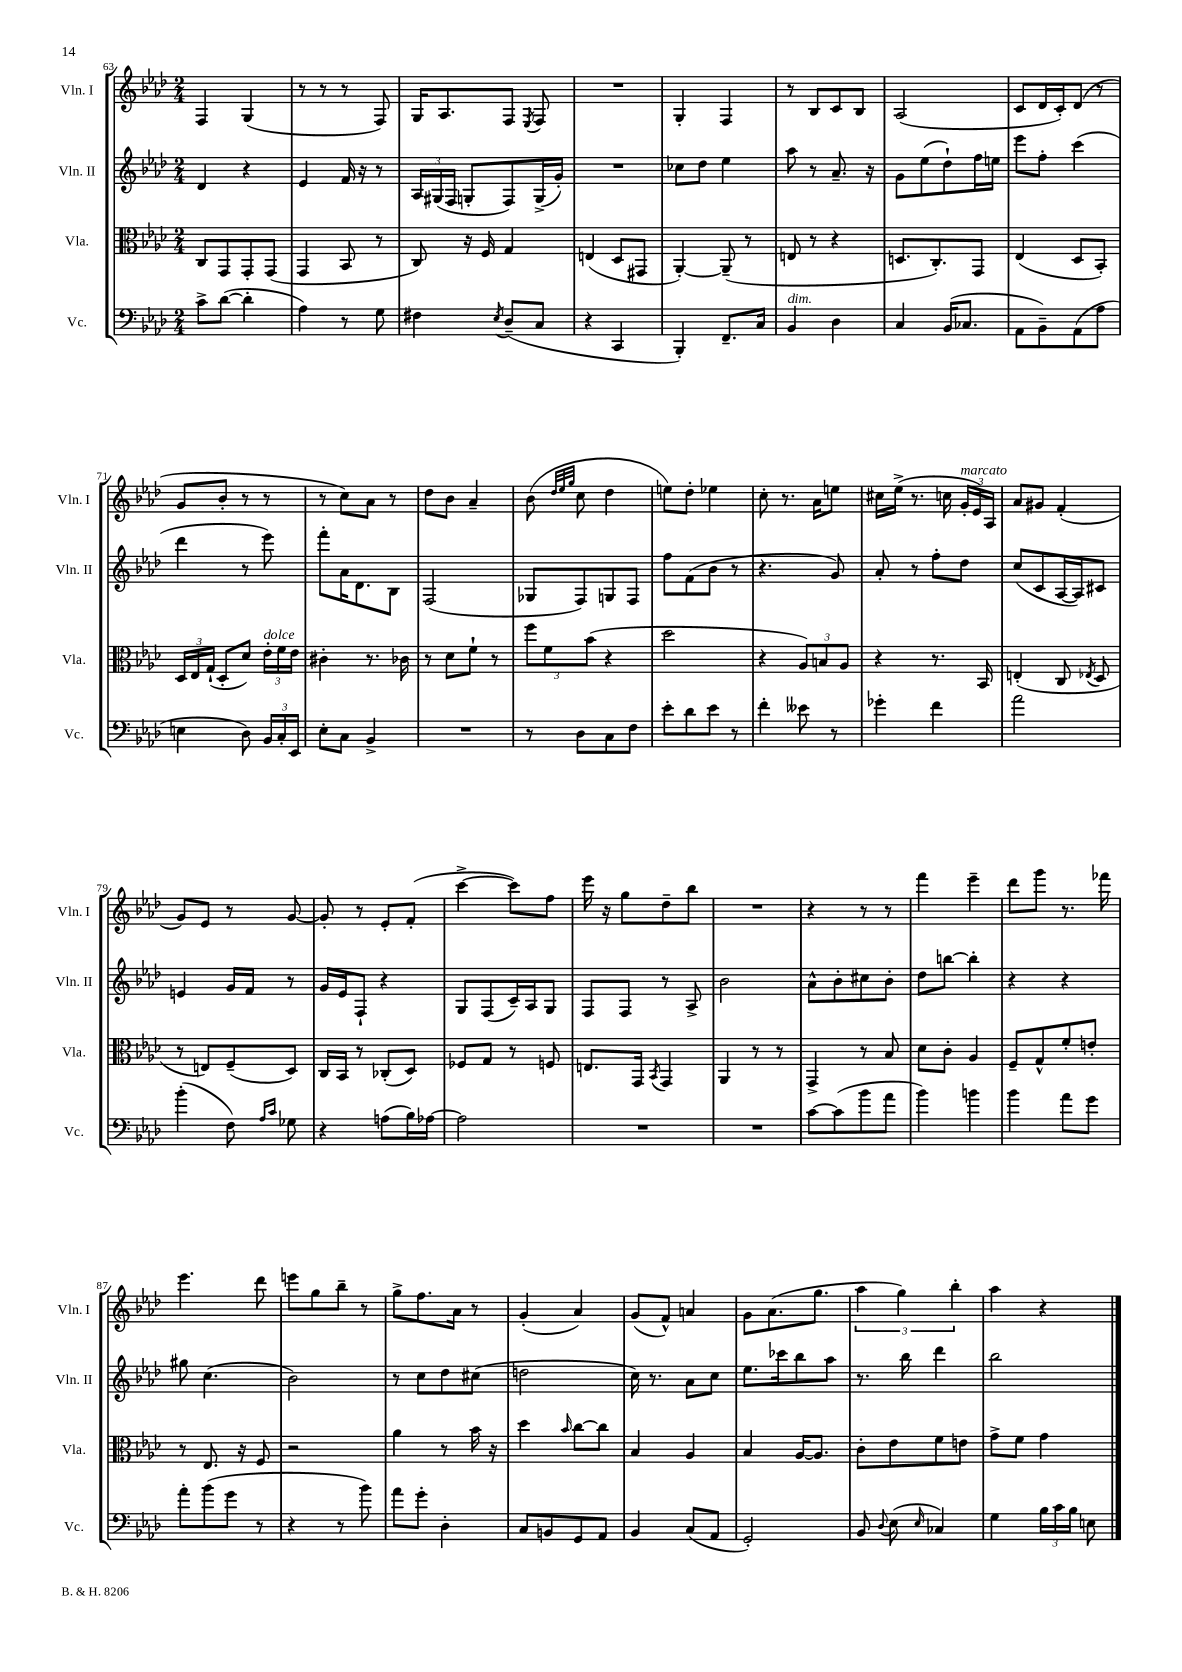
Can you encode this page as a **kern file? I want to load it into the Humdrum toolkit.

**kern	**kern	**kern	**kern
*staff4	*staff3	*staff2	*staff1
*clefF4	*clefC3	*clefG2	*clefG2
*k[b-e-a-d-]	*k[b-e-a-d-]	*k[b-e-a-d-]	*k[b-e-a-d-]
*M2/4	*M2/4	*M2/4	*M2/4
8c^	8C	4d-	4F
([8d-	8GG	.	.
4d-']	8GG'	4r	(4G
.	(8GG	.	.
=	=	=	=
4A-)	4GG	4e-	8r
.	.	.	8r
8r	8BB-	16f	8r
.	.	16r	.
8G	8r	8r	8F)
=	=	=	=
4F#	8C)	24A-	16G
.	.	(24G#	.
.	.	.	8.A-
.	.	24F	.
.	16r	8G'	.
.	16F	.	.
8qE-	.	.	.
(8D-~	4G	8F)	8F
.	.	.	8qE-
8C	.	(16G^	8F
.	.	16g')	.
=	=	=	=
4r	(4E	2r	2r
4CC	8D-	.	.
.	8GG#	.	.
=	=	=	=
4BBB-')	[4AA-')	8cc-	4G'
.	.	8dd-	.
8.FF~	(8AA-~]	4ee-	4F
.	8r	.	.
16C	.	.	.
=	=	=	=
4BB-	8E	8aa-	8r
.	8r	8r	8B-
4D-	4r	8.a-~	8c
.	.	.	8B-
.	.	16r	.
=	=	=	=
4C	8.D	8g	(2A-
.	.	(8ee-	.
.	8.C')	.	.
(16BB-	.	8dd-`)	.
8.C-	.	.	.
.	8GG	16ff	.
.	.	16ee	.
=	=	=	=
8AA-	(4E-	8eee-	8c
8BB-~)	.	8ff'	16d-
.	.	.	16c')
(8AA-	8D-	(4ccc	(8d-
8A-	8BB-')	.	8r
=	=	=	=
4E	24D-	4ddd-	8g
.	24E-	.	.
.	(24G`	.	.
.	8D-'	.	8b-'
8D-)	8d-)	8r	8r
24BB-	24e-'	8eee-)	8r
24C'	24f	.	.
24EE-	24e-	.	.
=	=	=	=
8E-'	4c#'	8fff'	8r
8C	.	16a-	8cc)
.	.	8.d-	.
4BB-^	8.r	.	8a-
.	.	8B-	8r
.	16c-	.	.
=	=	=	=
2r	8r	(2F	8dd-
.	8d-	.	8b-
.	8f`	.	4a-~
.	8r	.	.
=	=	=	=
8r	12ff	8G-	(8b-
.	12f	.	.
.	.	.	32qqdd-
.	.	.	32qqee-
.	.	.	32qqgg
8D-	.	8F)	8cc
.	(12b-	.	.
8C	4r	8G	4dd-
8F	.	8F	.
=	=	=	=
8e-'	2dd-	8ff	8ee)
8d-	.	(8f	8dd-'
8e-	.	8b-	4ee-
8r	.	8r	.
=	=	=	=
4f'	4r	4.r	8cc'
.	.	.	8.r
8e--	12A-)	.	.
.	.	.	16a-
.	12B	.	.
8r	.	8g)	8ee
.	12A-	.	.
=	=	=	=
4g-'	4r	8a-'	16cc#
.	.	.	(16ee-^
.	.	8r	8.r
4f	8.r	8ff'	.
.	.	.	16cc
.	.	8dd-	24g'
.	.	.	24e-)
.	16BB-	.	.
.	.	.	24A-
=	=	=	=
2a-	(4E'	(8cc	8a-
.	.	8c	8g#
.	8C	[16A-	(4f'
.	.	16A-])	.
.	8qE-	.	.
.	8D-	8c#	.
=	=	=	=
(4b-'	8r	4e	8g)
.	8E)	.	8e-
8F)	(8F~	16g	8r
.	.	16f	.
16qqA-	.	.	.
16qqc	.	.	.
8G-	8D-)	8r	[8g
=	=	=	=
4r	16C	16g	8g']
.	16BB-	16e-	.
.	8r	8F`	8r
(8A	(8C-'	4r	8e-'
16B-)	8D-)	.	(8f'
[16A-	.	.	.
=	=	=	=
2A-]	8F-	8G	[4ccc^
.	8G	(8F	.
.	8r	16c~)	8ccc])
.	.	16A-	.
.	8F	8G	8ff
=	=	=	=
2r	8.E	8F	16eee-
.	.	.	16r
.	.	8F	8gg
.	16GG	.	.
.	8qBB-	.	.
.	4GG	8r	8dd-~
.	.	8A-^	8bb-
=	=	=	=
2r	4AA-	2b-	2r
.	8r	.	.
.	8r	.	.
=	=	=	=
[8c	4GG^	8a-^^	4r
(8c]	.	8b-'	.
8b-	8r	8cc#	8r
8a-	8B-	8b-'	8r
=	=	=	=
4b-)	8d-	8dd-	4fff
.	8c'	[8bb	.
4b	4A-	4bb']	4eee-~
=	=	=	=
4b-	8F~	4r	8ddd-
.	8G^^	.	8ggg
8a-	8f'	4r	8.r
8g	8e'	.	.
.	.	.	16fff-
=	=	=	=
8a-'	8r	8gg#	4.eee-
(8b-	8.E-	(4.cc	.
8g	.	.	.
.	16r	.	.
8r	8F	.	8ddd-
=	=	=	=
4r	2r	2b-)	8eee
.	.	.	8gg
8r	.	.	8bb-~
8b-)	.	.	8r
=	=	=	=
8a-	4a-	8r	8gg^
8g'	.	8cc	8.ff
4D-'	8r	8dd-	.
.	.	.	16a-
.	16b-	(8cc#	8r
.	16r	.	.
=	=	=	=
8C	4dd-	2dd	(4g'
8BB	.	.	.
.	16qqb-	.	.
8GG	[8cc	.	4a-)
8AA-	8cc]	.	.
=	=	=	=
4BB-	4B-	16cc)	(8g
.	.	8.r	.
.	.	.	8f^^)
(8C	4A-	8a-	4a
8AA-	.	8cc	.
=	=	=	=
2GG')	4B-	8.ee-	8g
.	.	.	(8.a-
.	.	16ccc-	.
.	[16A-	8bb-	.
.	8.A-]	.	8.gg
.	.	8aa-	.
=	=	=	=
8BB-	8c'	8.r	6aa-
8qqD-	.	.	.
(8E-	8e-	.	.
.	.	.	6gg)
.	.	16bb-	.
16qqE-	.	.	.
4C-)	8f	4ddd-	.
.	.	.	6bb-'
.	8e	.	.
=	=	=	=
4G	8g^	2bb-	4aa-
.	8f	.	.
24B-	4g	.	4r
24c	.	.	.
24B-	.	.	.
8E	.	.	.
==	==	==	==
*-	*-	*-	*-
